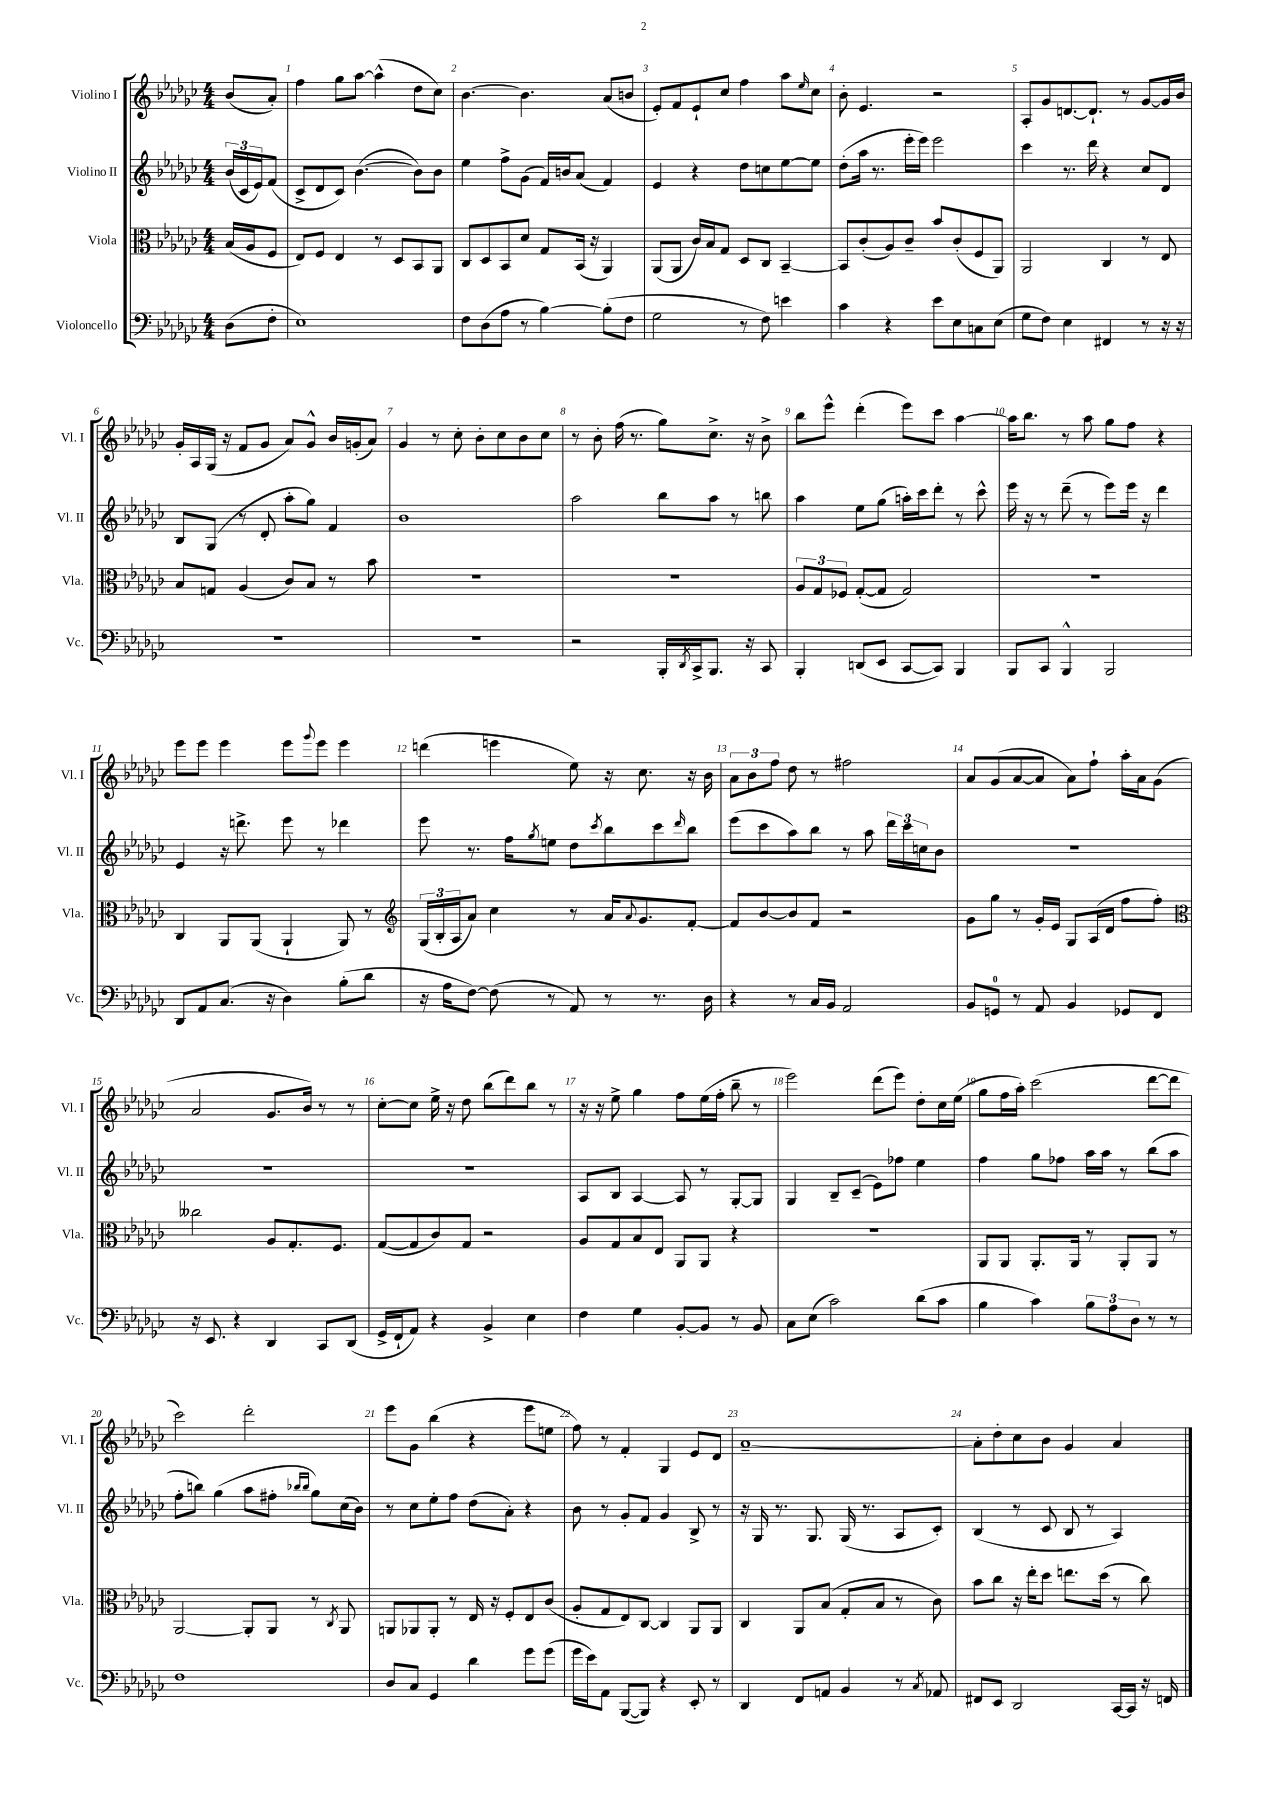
<<
\new StaffGroup <<
\new Staff = "s0" \with { instrumentName = "Violino I" shortInstrumentName = "Vl. I" } {
    \clef treble \key ges \major \numericTimeSignature \time 4/4 \partial 4
    bes'8( aes'8-.) |
    f''4 ges''8 aes''8~ aes''4-^( des''8 ces''8) |
    bes'4.~ bes'4. aes'8( b'8 |
    ees'8-.) f'8 ees'8-! ces''8 f''4 aes''8 \grace { ees''16 } ces''8 |
    bes'8-. ees'4. r2 |
    aes8-. ges'8 d'8.~ d'8.-! r8 ges'8~ ges'16 bes'16 |
    ges'16-. aes16 ges16( r16 f'8 ges'8 aes'8) ges'8-^ bes'16 g'16-.( aes'8) |
    ges'4 r8 ces''8-. bes'8-. ces''8 bes'8 ces''8 |
    r8 bes'8-. f''16( r8. ges''8) ces''8.-> r16 bes'8-> |
    bes''8 ees'''8-^ des'''4-.( ees'''8) ces'''8 aes''4~ |
    aes''16 bes''8. r8 aes''8 ges''8 f''8 r4 |
    ees'''8 ees'''8 ees'''4 ees'''8 \appoggiatura { ges'''8 } ees'''8 ees'''4 |
    d'''4( e'''4 ees''8) r16 ces''8. r16 bes'16 |
    \tuplet 3/2 { aes'8 bes'8 f''8 } des''8 r8 fis''2 |
    aes'8 ges'8( aes'8~ aes'8 aes'8) f''8-! aes''16-. aes'16 ges'8( |
    aes'2 ges'8. bes'16) r8 r8 |
    ces''8~-. ces''8 ees''16-> r16 des''8 bes''8( des'''8) bes''8 r8 |
    r16 r16 ees''8-> ges''4 f''8 ees''16( f''16-. bes''8-- r8 |
    ees'''2) des'''8( ees'''8) des''8-. ces''16 ees''16( |
    ges''8 f''16 aes''16-.) ces'''2( des'''8~ des'''8 |
    ces'''2) des'''2-. |
    ees'''8 ges'8 bes''4( r4 ees'''8 e''8 |
    f''8) r8 f'4-. ges4 ees'8 des'8 |
    aes'1~-- |
    aes'8-. des''8-. ces''8 bes'8 ges'4 aes'4 \bar "|." |
}
\new Staff = "s1" \with { instrumentName = "Violino II" shortInstrumentName = "Vl. II" } {
    \clef treble \key ges \major \numericTimeSignature \time 4/4 \partial 4
    \tuplet 3/2 { bes'16( ces'16 ees'16) } f'8( |
    ces'8-> des'8 ces'8) bes'4.~( bes'8) bes'8 |
    ees''4 f''8-> ges'8( f'16) b'16 aes'8( f'4) |
    ees'4 r4 des''8 c''8 ees''8~ ees''8 |
    des''8-.( aes''16 r8. ees'''16-. ees'''16) ees'''2 |
    ces'''4 r8. des'''16 r4 ces''8 des'8 |
    bes8 ges8( r8 des'8-. aes''8-. ges''8) f'4 |
    bes'1 |
    aes''2 bes''8 aes''8 r8 b''8 |
    aes''4 ees''8 ges''8( a''16-.) ces'''16 des'''8-. r8 ces'''8-^ |
    ees'''16 r16 r8 des'''8--( r8 ees'''8) ees'''16 r16 des'''4 |
    ees'4 r16 d'''8.-> ees'''8 r8 des'''4 |
    ees'''8 r8. f''16 \acciaccatura { ges''8 } e''8 des''8 \acciaccatura { ces'''8 } bes''8 ces'''8 \grace { des'''16 } bes''8 |
    ees'''8( ces'''8 aes''8) bes''8 r8 aes''8 \tuplet 3/2 { des'''16 ces'''16 c''16 } bes'8 |
    R1 |
    R1 |
    R1 |
    aes8 bes8 aes4~ aes8 r8 ges8~-. ges8 |
    ges4 bes8-- ces'8--( ees'8) fes''8 ees''4 |
    f''4 ges''8 fes''8 aes''16 aes''16 r8 bes''8( aes''8 |
    f''8-. b''8) ges''4( aes''8 fis''8-. \grace { bes''16 bes''16 } ges''8) ces''16( bes'16) |
    r8 ces''8 ees''8-. f''8 des''8( aes'8-.) r4 |
    bes'8 r8 ges'8-. f'8 ges'4 bes8-> r8 |
    r16 ges16 r8. ges8. ges16( r8. aes8 ces'8-.) |
    bes4( r8 ces'8 bes8 r8 aes4) \bar "|." |
}
\new Staff = "s2" \with { instrumentName = "Viola" shortInstrumentName = "Vla." } {
    \clef alto \key ges \major \numericTimeSignature \time 4/4 \partial 4
    bes16( aes16 f8 |
    ees8) f8 ees4 r8 des8 bes,8 aes,8 |
    ces8 des8 bes,8 des'8 ges8 bes,16( r16 aes,4) |
    aes,8( aes,8 ces'16) bes16 ges8 des8 ces8 bes,4~-- |
    bes,8 ces'8-.( aes8) ces'8-- bes'8 ces'8-.( f8 aes,8) |
    aes,2 ces4 r8 ees8 |
    bes8 g8 aes4( ces'8) bes8 r8 bes'8 |
    R1 |
    R1 |
    \tuplet 3/2 { aes8 ges8 fes8 } ges8~-.( ges8 ges2) |
    R1 |
    ces4 aes,8 aes,8( aes,4-! aes,8) r8 |
    \clef treble \tuplet 3/2 { ges16( bes16-. aes16 } aes'8) ces''4 r8 aes'16 \appoggiatura { aes'8 } ges'8. f'8~-. |
    f'8 bes'8~ bes'8 f'8 r2 |
    ges'8 ges''8 r8 ges'16-. ees'16 ges8 aes16( des'16 f''8 f''8-.) |
    \clef alto ceses''2 aes8 ges8.-. f8. |
    ges8~( ges8 ces'8) ges8 r2 |
    aes8 ges8 bes8 ees8 aes,8 aes,8 r4 |
    R1 |
    aes,8 aes,8 aes,8.-. aes,16 r8 aes,8-. aes,8 r8 |
    aes,2~ aes,8-. aes,8 r8 \acciaccatura { ces8 } aes,8 |
    a,8 aes,8 aes,8-. r8 ees16 r16 f8-. ees8 ces'8( |
    aes8-. ges8 ees8) ces8~ ces4 aes,8 aes,8 |
    ces4 aes,8 bes8( ges8-. bes8 r8 ces'8) |
    bes'8 ces''8 r16 ees''16-. des''8 e''8. des''16( r8 ces''8) \bar "|." |
}
\new Staff = "s3" \with { instrumentName = "Violoncello" shortInstrumentName = "Vc." } {
    \clef bass \key ges \major \numericTimeSignature \time 4/4 \partial 4
    des8( f8-. |
    ees1) |
    f8 des8( aes8 r8 bes4~) bes8-.( f8 |
    ges2 r8 f8) e'4 |
    ces'4 r4 ees'8 ees8 c8 ees8( |
    ges8 f8) ees4 fis,4 r8 r16 r16 |
    R1 |
    R1 |
    r2 bes,,16-. \acciaccatura { des,8 } ces,16-> bes,,8. r16 ces,8 |
    bes,,4-. d,8( ees,8 ces,8~ ces,8) bes,,4 |
    bes,,8 ces,8 bes,,4-^ bes,,2 |
    des,8 aes,8 ces8.( r16 des4) bes8-.( des'8 |
    r16 aes16 f8~) f8( r8 aes,8) r8 r8. des16 |
    r4 r8 ces16 bes,16 aes,2 |
    bes,8 g,8-0 r8 aes,8 bes,4 ges,8 f,8 |
    r16 ees,8. r4 des,4 ces,8 des,8( |
    ges,16-> f,16-! aes,8) r4 bes,4-> ees4 |
    f4 ges4 bes,8~-. bes,8 r8 bes,8 |
    ces8 ees8( ces'2) des'8( ces'8 |
    bes4 ces'4) \tuplet 3/2 { bes8 aes8 des8 } r8 r8 |
    f1 |
    des8 ces8 ges,4 des'4 ges'8 ges'8( |
    ges'16 ees'16) aes,8 bes,,8~( bes,,8) r4 ees,8-. r8 |
    des,4 f,8 a,8 bes,4 r8 \acciaccatura { ces8 } aes,8 |
    fis,8 ees,8 des,2 ces,16~ ces,16 r16 f,16 \bar "|." |
}
>>
>>
\layout { \context { \Score \override BarNumber.break-visibility = ##(#f #t #t) barNumberVisibility = #all-bar-numbers-visible } }
